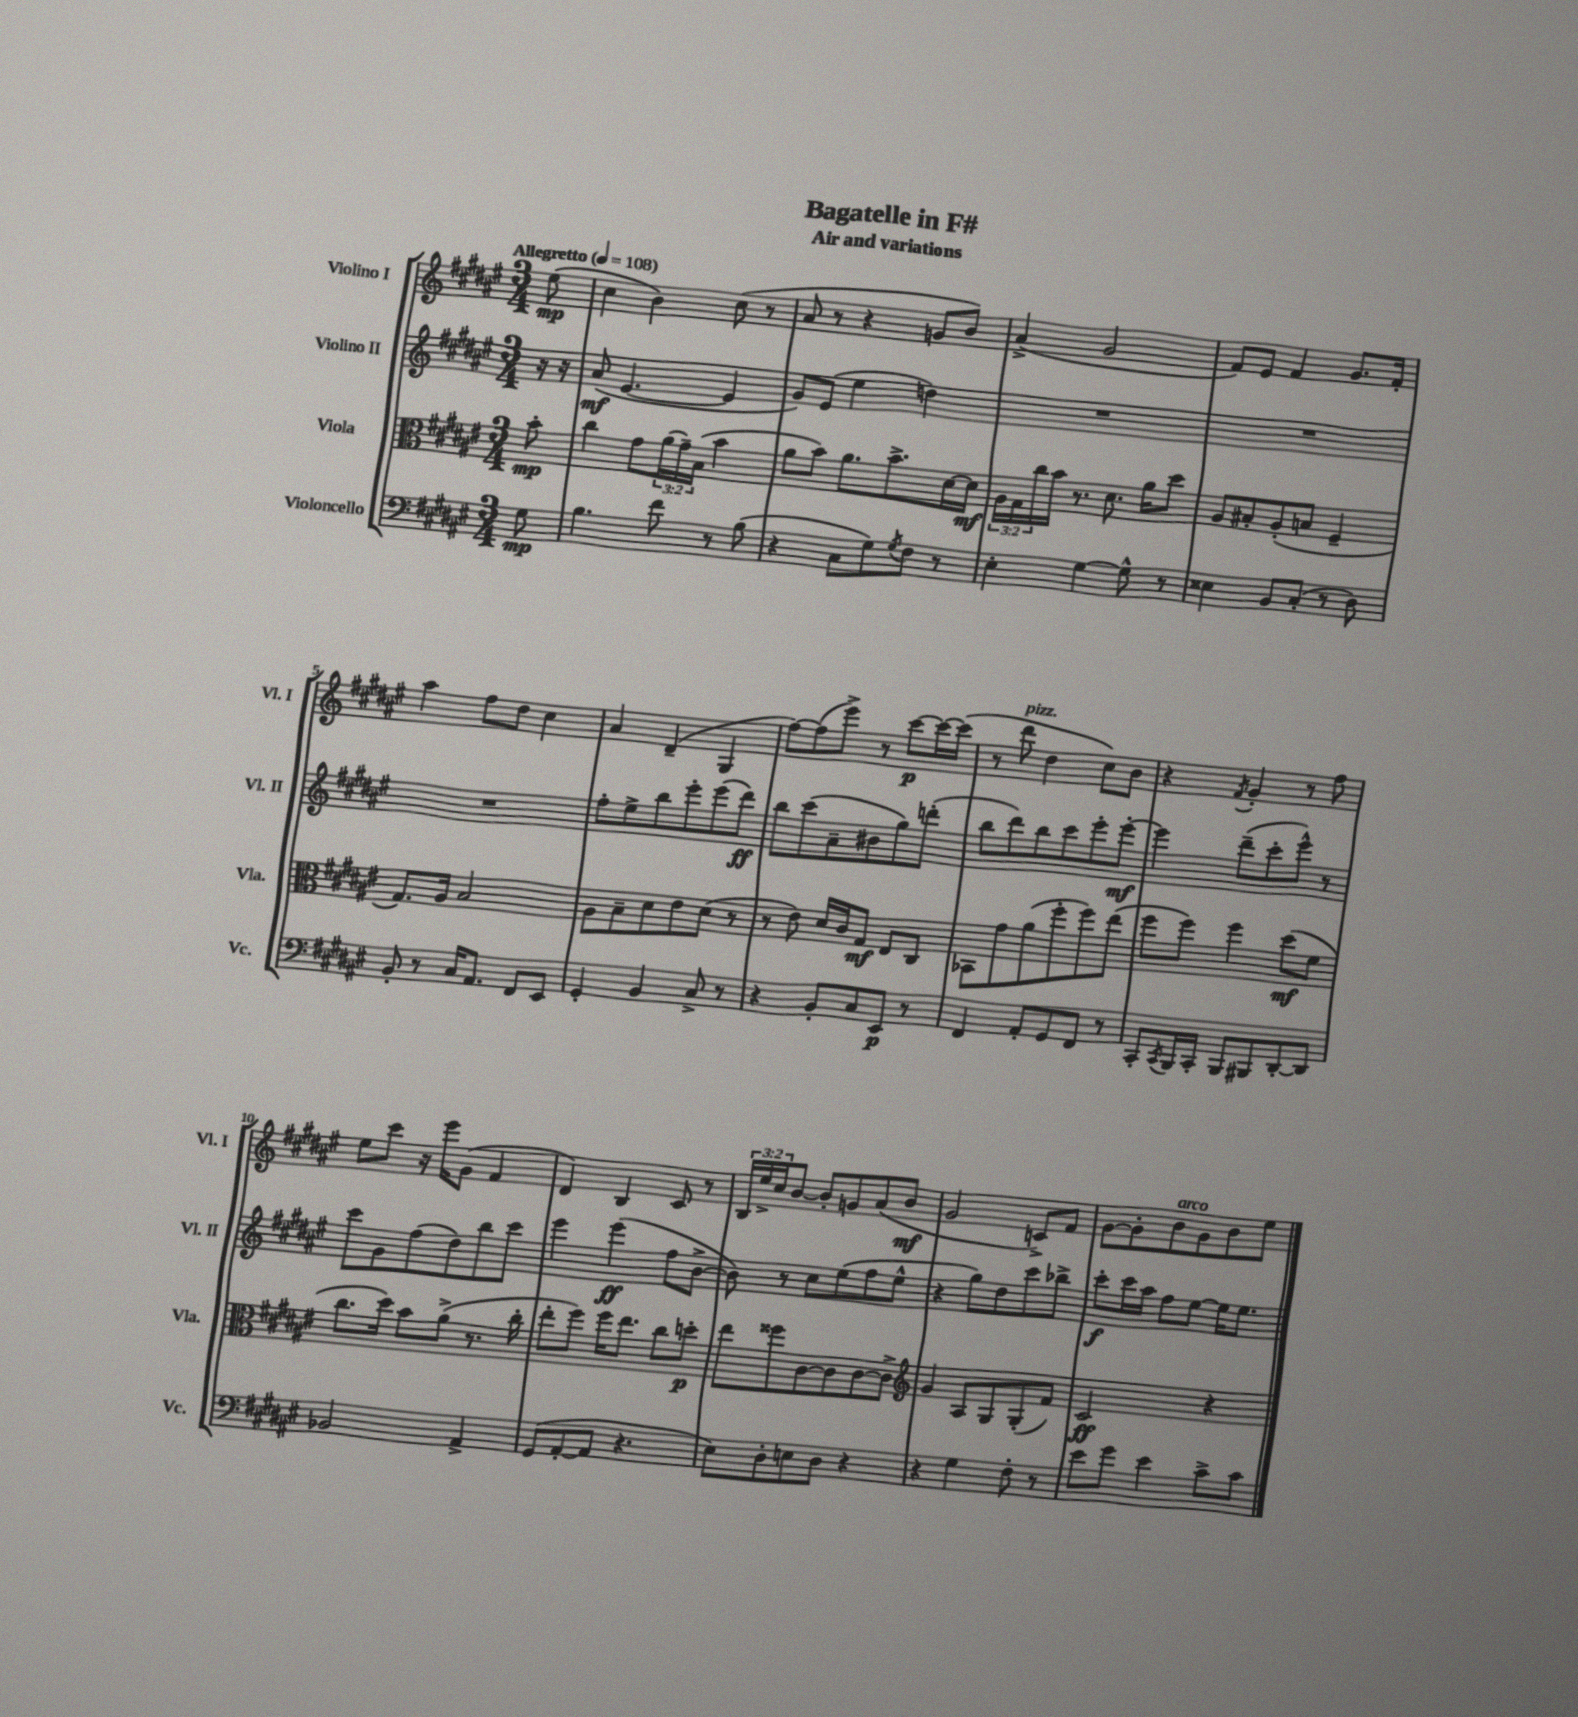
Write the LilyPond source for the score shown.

\header { title = "Bagatelle in F#" subtitle = "Air and variations" }
<<
\new StaffGroup <<
\new Staff = "s0" \with { instrumentName = "Violino I" shortInstrumentName = "Vl. I" } {
    \clef treble \key fis \major \numericTimeSignature \time 3/4 \override Staff.TupletNumber.text = #tuplet-number::calc-fraction-text \partial 8 \tempo "Allegretto" 4 = 108
    eis''8\mp( |
    cis''4 b'4) cis''8( r8 |
    ais'8 r8 r4 g'8 b'8) |
    ais'4->( gis'2 |
    fis'8) eis'8 fis'4 gis'8. fis'16-. |
    ais''4 fis''8 dis''8 cis''4 |
    ais'4 dis'4--( gis4 |
    fis''8~) fis''8( eis'''8->) r8 cis'''8~\p cis'''16~ cis'''16( |
    r8 dis'''8^\markup { \italic "pizz." } dis''4 cis''8) b'8 |
    r4 \acciaccatura { fis'8 } gis'4-. r8 fis''8 |
    eis''8 cis'''8 r16 eis'''16 gis'8( fis'4 |
    dis'4) b4 cis'8 r8 |
    \tuplet 3/2 { b16 eis''16-> cis''16 } b'8~ b'8-. g'8 ais'8( b'8\mf |
    gis'2 c'8->) fis'8 |
    gis'8~ gis'8-. b'8^\markup { \italic "arco" } gis'8 b'8 eis''8 \bar "|." |
}
\new Staff = "s1" \with { instrumentName = "Violino II" shortInstrumentName = "Vl. II" } {
    \clef treble \key fis \major \numericTimeSignature \time 3/4 \partial 8
    r16 r16 |
    ais'8\mf( eis'4.~ eis'4 |
    gis'8) eis'8( eis''4 d''4) |
    R2. |
    R2. |
    R2. |
    fis''8-. eis''8-> b''8 eis'''8-. eis'''8( dis'''8\ff) |
    b''8 cis'''8( ais'8-- bis'8 gis''8) d'''8-.( |
    b''8 dis'''8) b''8 cis'''8 eis'''8-. eis'''8~-.\mf |
    eis'''4 dis'''8--( cis'''8-. eis'''8-^) r8 |
    cis'''8 gis'8 fis''8( dis''8) b''8 cis'''8 |
    eis'''4 eis'''4\ff( fis''8 b'8~-> |
    b'8) r8 cis''8 eis''8( fis''8 eis''8-^ |
    r4 gis''8) dis''8 cis'''8 bes''8-> |
    cis'''8-.\f cis'''16 ais''16 fis''8 eis''8~ eis''16 eis''8. \bar "|." |
}
\new Staff = "s2" \with { instrumentName = "Viola" shortInstrumentName = "Vla." } {
    \clef alto \key fis \major \numericTimeSignature \time 3/4 \override Staff.TupletNumber.text = #tuplet-number::calc-fraction-text \partial 8
    b'8-.\mp |
    cis''4 gis'8 \tuplet 3/2 { ais'16( gis'16--) b16( } b'4 |
    ais'8 b'8) ais'8. b'8.-> dis'16~ dis'16\mf |
    \tuplet 3/2 { ais16 gis16 cis''16 } b'16 r8. dis'8. ais'16 dis''8 |
    ais8 bis8-. ais8-.( b8 fis4-- |
    gis8.) ais16 b2 |
    ais8 b8-- dis'8 eis'8 dis'8( r8 |
    r8 eis'8) dis'16 cis'16 gis8\mf eis8 cis8 |
    bes,8 gis'8 ais'8( fis''8-. fis''8) eis''8( |
    fis''8 fis''8) fis''4 dis''8\mf( fis'8 |
    cis''8. dis''16) b'8 ais'8->( r8. cis''16-. |
    eis''8-. fis''8) fis''16 eis''8. cis''8 d''8-.\p |
    eis''8 fisis''8 cis'8~ cis'8 cis'8~ cis'8-> |
    \clef treble gis'4 ais8 gis8 gis8-.( fis'8) |
    cis'2\ff r4 \bar "|." |
}
\new Staff = "s3" \with { instrumentName = "Violoncello" shortInstrumentName = "Vc." } {
    \clef bass \key fis \major \numericTimeSignature \time 3/4 \partial 8
    gis8\mp |
    b4. fis'8 r8 b8( |
    r4 cis8 gis8) \acciaccatura { gis8 } fis8 r8 |
    eis4-. gis4~ gis8-^ r8 |
    eisis4 b,8 cis8-.( r8 dis8) |
    b,8-. r8 cis16 ais,8. fis,8 eis,8 |
    gis,4-. b,4 cis8-> r8 |
    r4 b,8-. cis8 eis,8\p r8 |
    fis,4 ais,8-. gis,8 fis,8 r8 |
    cis,8-. \acciaccatura { cis,8 } b,,16 cis,16-. b,,8 bis,,8 dis,8~-. dis,8 |
    bes,2 ais,4-> |
    gis,8( ais,8~-. ais,8 r4. |
    eis8) dis8-. e8 dis8 r4 |
    r4 gis4 fis8-. r8 |
    eis'8 gis'8 eis'4 cis'8-> cis'8 \bar "|." |
}
>>
>>
